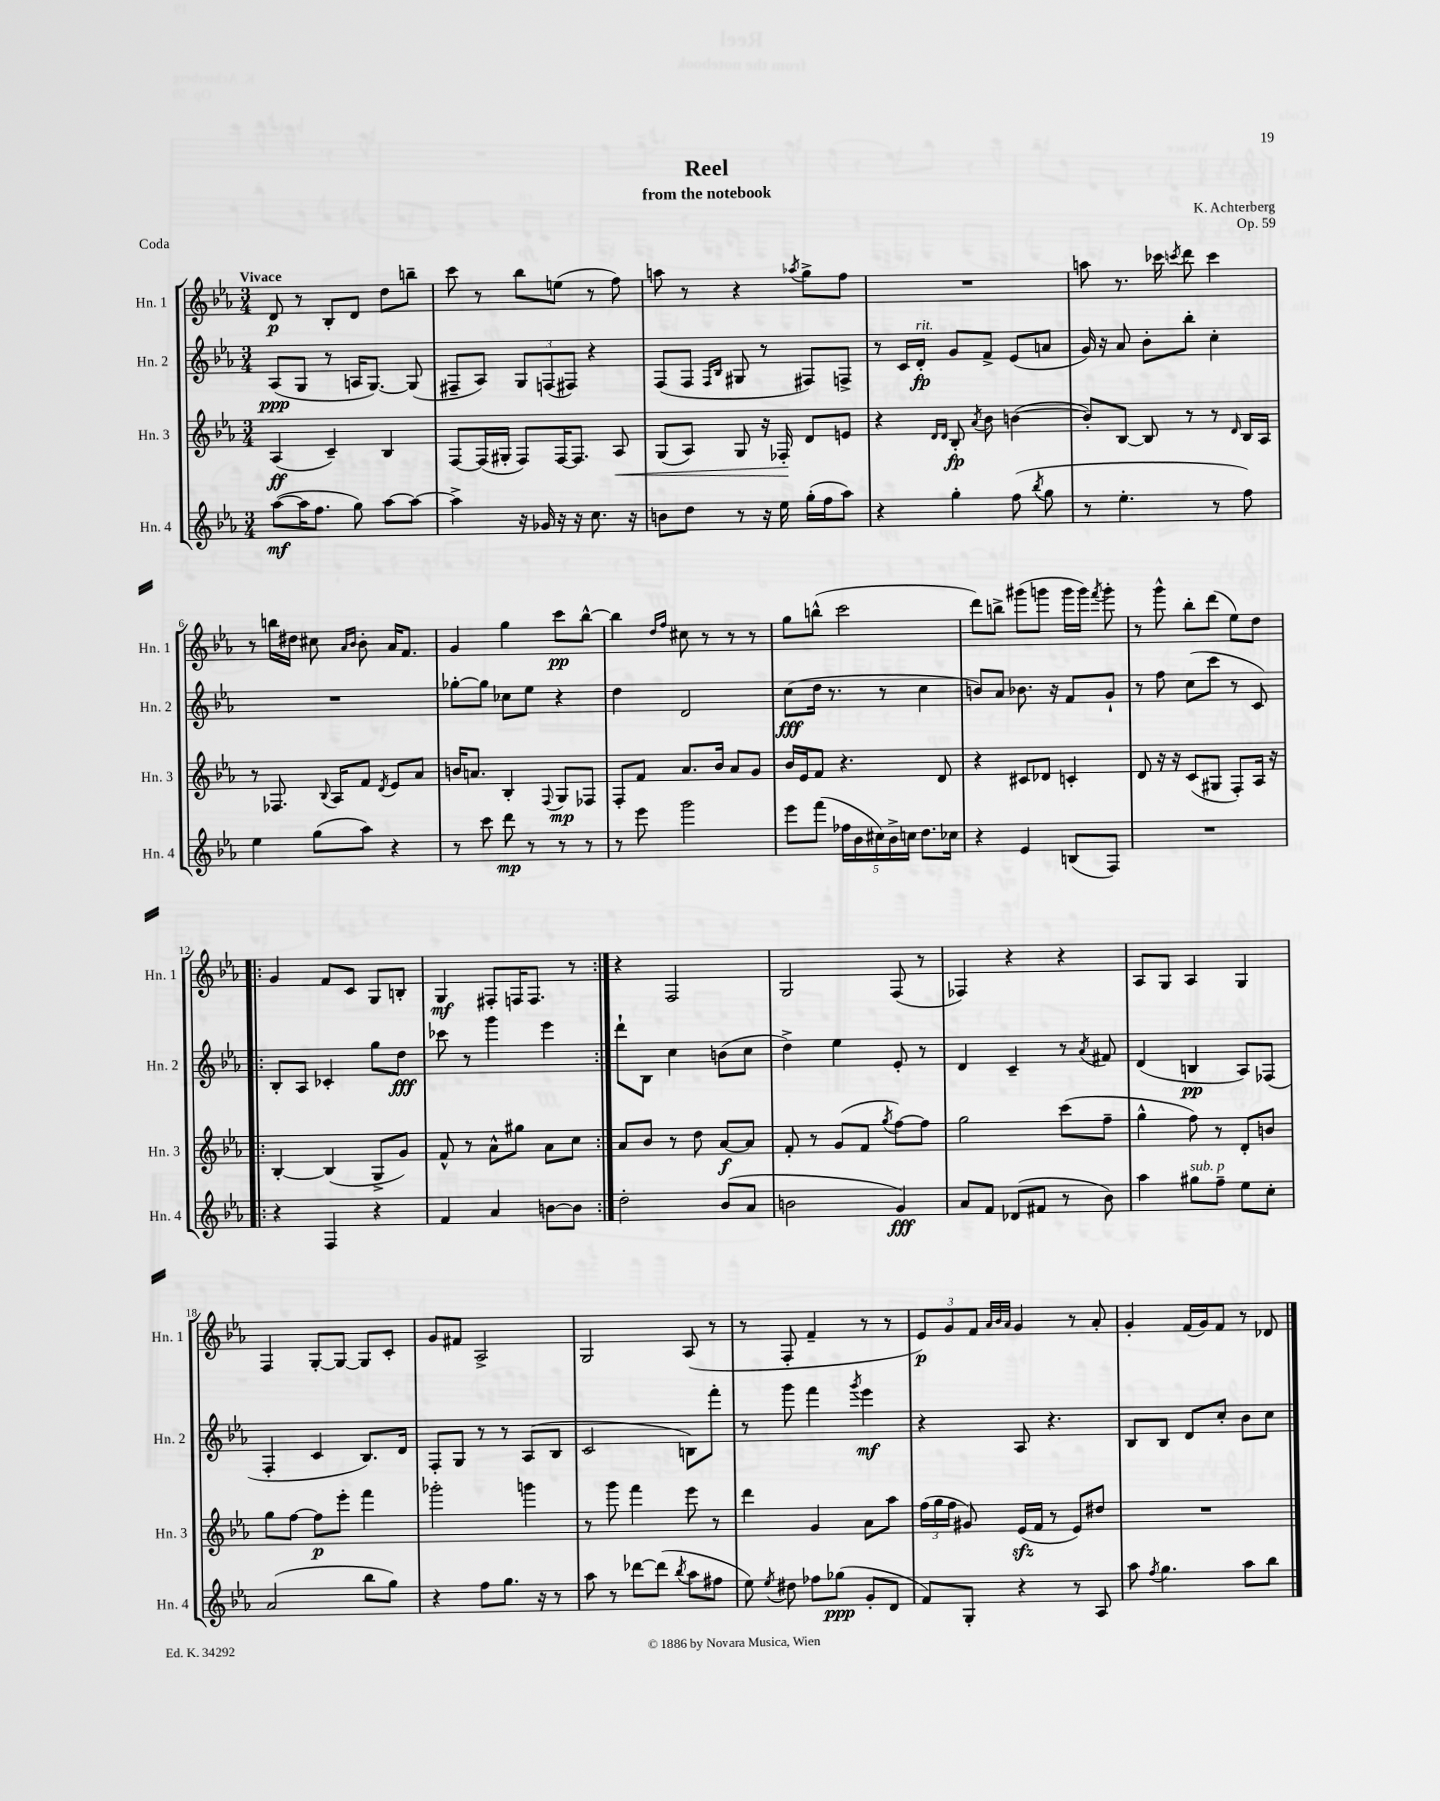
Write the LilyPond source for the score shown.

\header { title = "Reel" composer = "K. Achterberg" subtitle = "from the notebook" opus = "Op. 59" piece = "Coda" }
<<
\new StaffGroup <<
\new Staff = "s0" \with { instrumentName = "Hn. 1" shortInstrumentName = "Hn. 1" } {
    \clef treble \key ees \major \numericTimeSignature \time 3/4 \tempo "Vivace"
    \autoBeamOff d'8\p r8 bes8[-. d'8] d''8[ b''8]-- |
    c'''8 r8 bes''8[ e''8]( r8 f''8) |
    a''8 r8 r4 \acciaccatura { aes''8 } g''8[-> f''8] |
    R2. |
    a''8 r8. ces'''16 \acciaccatura { c'''8 } d'''8 c'''4 |
    r8 b''16[ dis''16] cis''8 \grace { aes'16[ bes'16] } bes'8-. aes'16[ f'8.] |
    g'4 g''4 c'''8[\pp bes''8]~-^ |
    bes''4 \grace { d''16[ f''16] } cis''8 r8 r8 r8 |
    g''8[ b''8]-^( c'''2 |
    d'''8[) b''8]-> gis'''8[( g'''8] g'''16[ g'''16]) \acciaccatura { f'''8 } g'''8-. |
    r8 g'''8-^ bes''8[-. d'''8]( ees''8[) d''8] |
    \repeat volta 2 { g'4 f'8[ c'8] g8[ b8]-. |
    g4\mf fis8[-. f16 f8.] r8 | }
    r4 f2 |
    g2 f8( r8 |
    fes4) r4 r4 |
    aes8[ g8] aes4 g4 |
    f4 g8[~-. g8]~ g8[ c'8]-. |
    g'8[ fis'8] aes2-> |
    g2 aes8( r8 |
    r8 f8-. f'4-- r8 r8 |
    \tuplet 3/2 { ees'8[\p) g'8 f'8] } \grace { aes'32[ bes'32 aes'32] } g'4 r8 aes'8-. |
    g'4-. f'16[( g'16) f'8] r8 des'8 \bar "|." |
}
\new Staff = "s1" \with { instrumentName = "Hn. 2" shortInstrumentName = "Hn. 2" } {
    \clef treble \key ees \major \numericTimeSignature \time 3/4
    \autoBeamOff aes8[\ppp( g8] r8 a16[ g8.]~) g8( |
    fis8[-- aes8]) \tuplet 3/2 { g8[ f8( fis8]) } r4 |
    f8[( f8] \grace { f16[ bes16] } gis8 r8 fis8[) f8]-> |
    r8 c'16[ d'16]-.\fp^\markup { \italic "rit." } g'8[ f'8]-> ees'8[( a'8] |
    g'16) r16 aes'8 bes'8[-. bes''8]-. c''4-. |
    R2. |
    ges''8[~-. ges''8] ces''8[ ees''8] r4 |
    d''4 d'2 |
    c''8[\fff( d''16] r8. r8 c''4 |
    b'8[) aes'8] bes'8. r16 f'8[ g'8]-! |
    r8 f''8 c''8[( c'''8] r8 c'8) |
    \repeat volta 2 { bes8[-. aes8] ces'4-. g''8[ d''8]\fff |
    ces'''8 r8 g'''4 ees'''4 | }
    d'''8[-! bes8] c''4 b'8[( c''8] |
    d''4->) ees''4 ees'8-. r8 |
    d'4 c'4-- r8 \acciaccatura { aes'8 } fis'8 |
    d'4( b4\pp aes8[) fes8]( |
    f4-. c'4 bes8.[) d'16] |
    f8[-. g8] r8 r8 aes8[( bes8] |
    c'2 b8[) f'''8]-. |
    r8 g'''8 f'''4 \acciaccatura { g'''8 } ees'''4\mf |
    r4 aes8 r4. |
    bes8[ bes8] d'8[ c''8]-. bes'8[ c''8] \bar "|." |
}
\new Staff = "s2" \with { instrumentName = "Hn. 3" shortInstrumentName = "Hn. 3" } {
    \clef treble \key ees \major \numericTimeSignature \time 3/4
    \autoBeamOff aes4\ff( c'4--) bes4 |
    f8[~ f16( gis16]-. f8[) f16~ f8.] aes8\< |
    g8[( aes8]) g8 r16 fes16-.\! d'8[ e'8] |
    r4 \grace { d'16[ d'16] } bes8-.\fp \acciaccatura { aes'8 } bes'8 b'4~( |
    b'8[-.) bes8]~ bes8 r8 r8 \grace { d'16 } bes16[ aes16] |
    r8 fes8. \appoggiatura { bes8 } aes16[ f'8] \acciaccatura { d'8 } ees'8[ aes'8] |
    b'16[ a'8.] bes4-. \appoggiatura { f8 } g8[\mp fes8] |
    f8[-. f'8] aes'8.[ bes'16] aes'8[ g'8] |
    bes'16[ ees'16 f'8] r4. d'8 |
    r4 cis'8[ des'8] c'4-. |
    d'8 r16 r16 c'8[( gis8] f8[-.) aes16] r16 |
    \repeat volta 2 { bes4~-. bes4( g8[-> g'8]) |
    f'8-^ r8 aes'8[-^ gis''8] aes'8[ c''8] | }
    aes'8[ bes'8] r8 d''8 aes'8[~\f aes'8] |
    f'8-. r8 g'8[( f'8] \acciaccatura { g''8 } f''8[~) f''8] |
    g''2 c'''8[( f''8]-- |
    g''4-^ f''8) r8 d'8[-. b'8] |
    g''8[ f''8]~ f''8[\p ees'''8]-. f'''4 |
    ges'''2-. g'''4 |
    r8 g'''8 f'''4 ees'''8 r8 |
    d'''4 g'4 aes'8[ aes''8] |
    \tuplet 3/2 { f''16[( g''16 f''16] } gis'8) ees'16[\sfz( f'16] r8 ees'8[) dis''8] |
    R2. \bar "|." |
}
\new Staff = "s3" \with { instrumentName = "Hn. 4" shortInstrumentName = "Hn. 4" } {
    \clef treble \key ees \major \numericTimeSignature \time 3/4
    \autoBeamOff aes''8[~\mf( aes''16 f''8.] g''8) aes''8[~ aes''8]~ |
    aes''4-> r16 ges'16 r16 r16 c''8. r16 |
    b'8[ d''8] r8 r16 ees''16 g''16[-.( f''16 aes''8]) |
    r4 g''4-. f''8( \acciaccatura { bes''8 } g''8 |
    r8 ees''4.-. r8 f''8) |
    ees''4 g''8[( aes''8]) r4 |
    r8 c'''8 d'''8\mp r8 r8 r8 |
    r8 ees'''8 g'''2 |
    ees'''8[ f'''8]( \tuplet 5/4 { fes''16[ bes'16 cis''16) bes'16-> c''16] } d''8.[ ces''16] |
    r4 ees'4 b8[( f8]) |
    R2. |
    \repeat volta 2 { r4 f4 r4 |
    f'4 aes'4 b'8[~ b'8] | }
    d''2-. bes'8[( aes'8] |
    b'2 g'4\fff) |
    aes'8[ f'8] des'8[( fis'8] r8 bes'8) |
    aes''4 gis''8[^\markup { \italic "sub. p" } f''8]-- ees''8[ c''8]-. |
    aes'2( bes''8[ g''8]) |
    r4 f''8[ g''8.] r16 r8 |
    aes''8 r8 des'''8[~ des'''8]( \acciaccatura { bes''8 } aes''8[ fis''8] |
    ees''8) \acciaccatura { ees''8 } dis''8 fes''8[ ges''8]\ppp( g'8[-. d'8] |
    f'8[) g8]-. r4 r8 aes8 |
    aes''8 \acciaccatura { f''8 } g''4. aes''8[ bes''8] \bar "|." |
}
>>
>>
